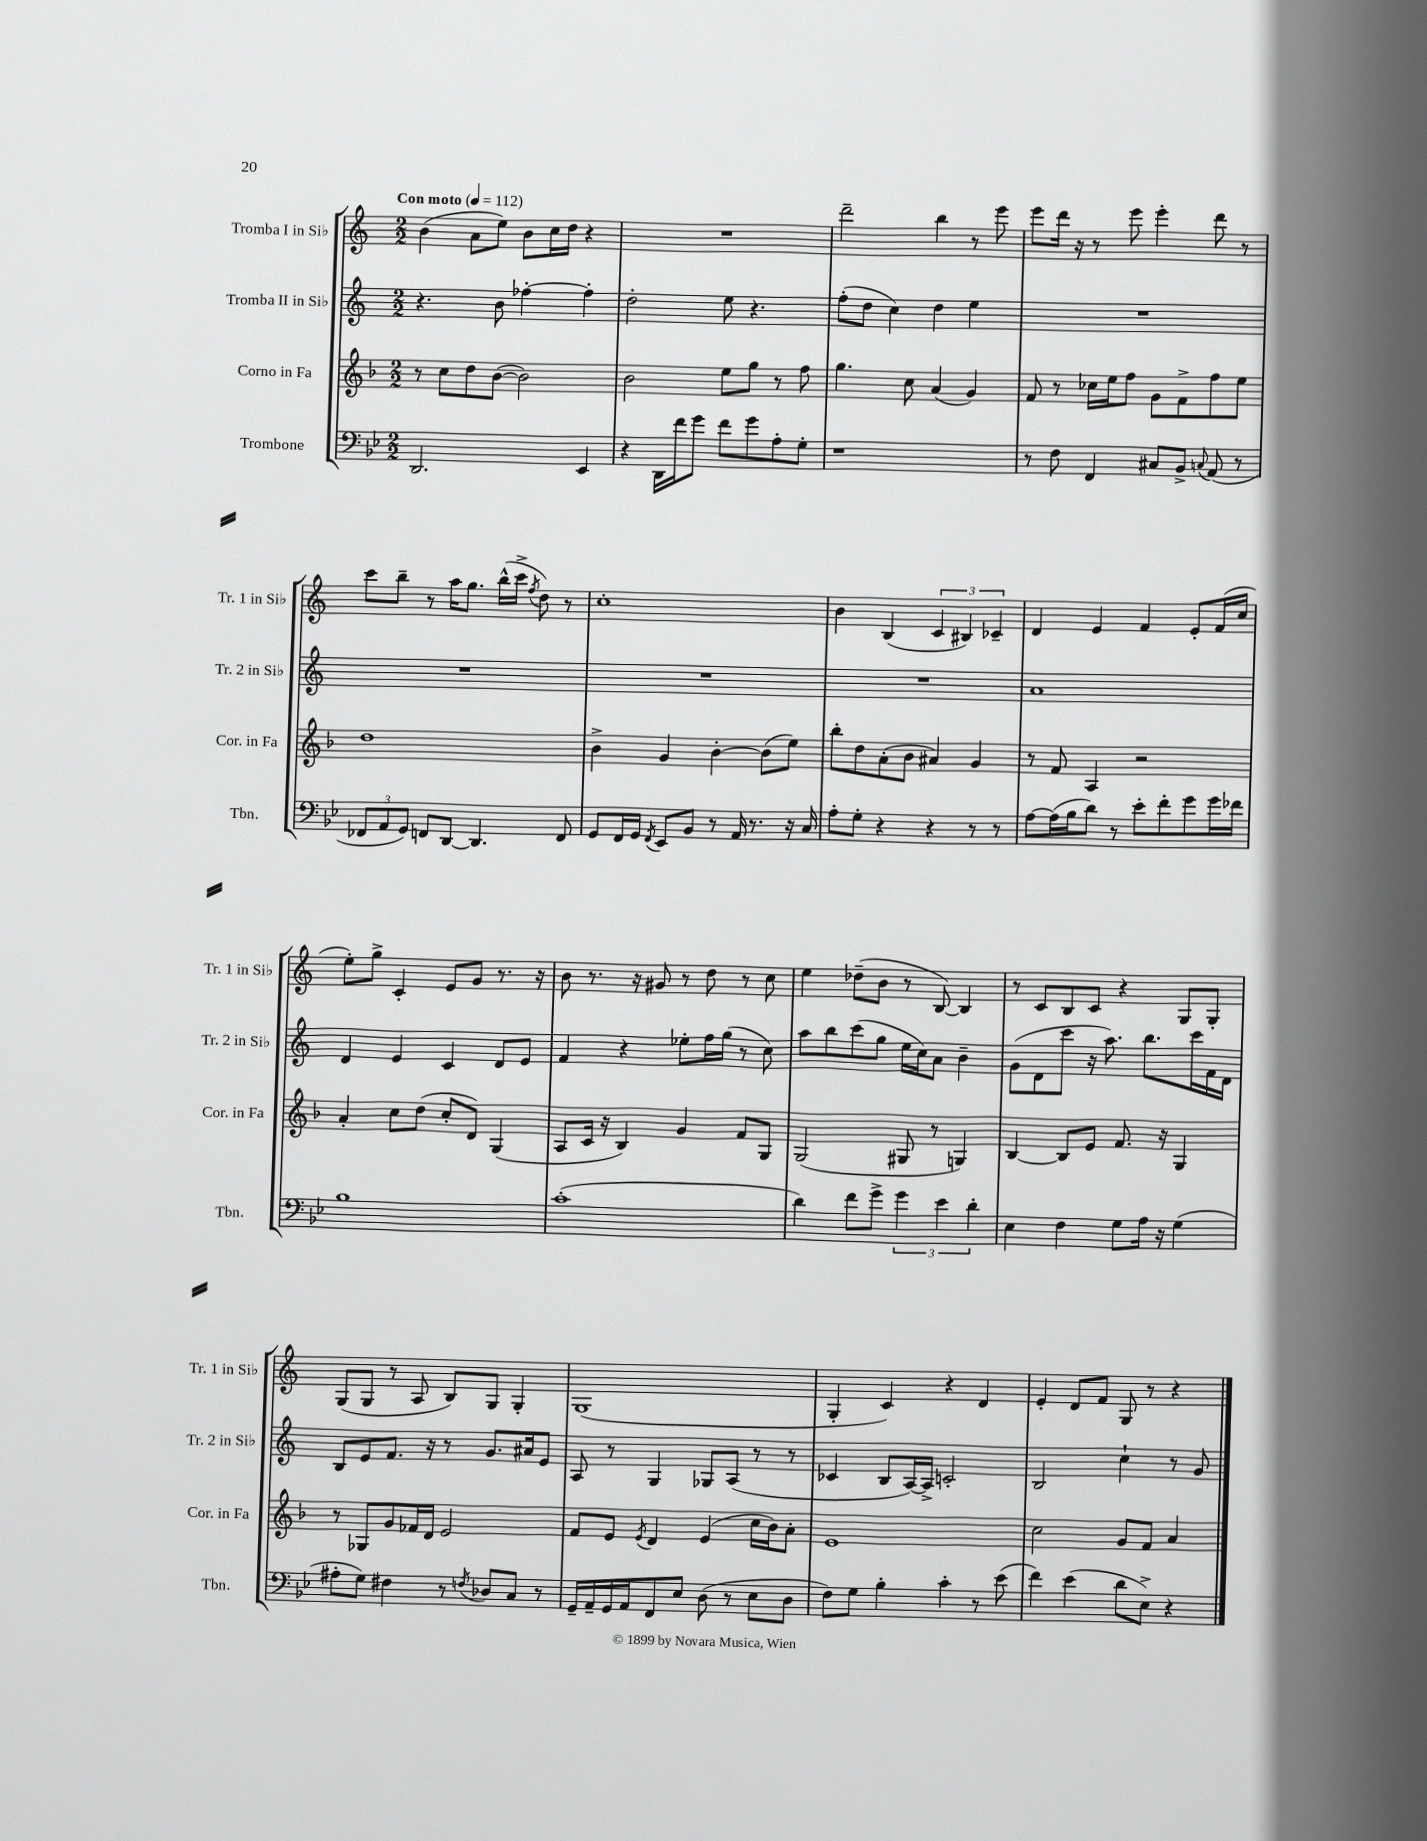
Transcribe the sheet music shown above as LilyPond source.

<<
\new StaffGroup <<
\new Staff = "s0" \with { instrumentName = "Tromba I in Sib" shortInstrumentName = "Tr. 1 in Sib" } {
    \clef treble \key c \major \numericTimeSignature \time 2/2 \tempo "Con moto" 4 = 112
    \autoBeamOff b'4( a'8[ e''8]) b'8[ c''16 d''16] r4 |
    R1 |
    d'''2-- b''4 r8 e'''8 |
    e'''8[ d'''16] r16 r8 e'''8 e'''4-. d'''8 r8 |
    c'''8[ b''8]-- r8 a''16[ g''8.] b''16[-^( c'''16]-> \acciaccatura { f''8 } d''8) r8 |
    c''1-. |
    b'4 b4( \tuplet 3/2 { c'4 bis4) ces'4-- } |
    d'4 e'4 f'4 e'8[-. f'16( c''16] |
    e''8[-.) g''8]-> c'4-. e'8[ g'8] r8. r16 |
    b'8 r8. r16 gis'8 r8 d''8 r8 c''8 |
    e''4 des''8[--( b'8] r8 b8~) b4 |
    r8 c'8[ b8 c'8] r4 g8[ g8]-. |
    g8[( g8] r8 a8 b8[) g8] g4-. |
    g1( |
    g4-. c'4) r4 d'4 |
    e'4-. d'8[ f'8] g8 r8 r4 \bar "|." |
}
\new Staff = "s1" \with { instrumentName = "Tromba II in Sib" shortInstrumentName = "Tr. 2 in Sib" } {
    \clef treble \key c \major \numericTimeSignature \time 2/2
    \autoBeamOff r4. b'8 fes''4~-. fes''4-. |
    d''2-. e''8 r4. |
    f''8[-.( d''8] c''4) d''4 e''4 |
    R1 |
    R1 |
    R1 |
    R1 |
    a'1 |
    d'4 e'4 c'4 d'8[ e'8] |
    f'4 r4 ees''8[-. f''16 g''16]( r8 c''8) |
    a''8[ b''8 c'''8( g''8] e''16[ c''16) a'8] b'4-- |
    g'8[( d'8 c'''8] r16 a''8.) b''8.[ c'''16 f'16 d'16] |
    b8[ e'8 f'8.] r16 r8 g'8.[ ais'16 e'8] |
    a8 r8 g4 ges8[ a8]( r8 r8 |
    ces'4 b8[ a16~) a16]-> c'2-. |
    b2 c''4-! r8 g'8 \bar "|." |
}
\new Staff = "s2" \with { instrumentName = "Corno in Fa" shortInstrumentName = "Cor. in Fa" } {
    \clef treble \key f \major \numericTimeSignature \time 2/2
    \autoBeamOff r8 c''8[ d''8 bes'8]~( bes'2) |
    bes'2 e''8[ g''8] r8 f''8 |
    g''4. c''8 a'4( g'4) |
    f'8 r8 ces''16[ e''16 f''8] g'8[ f'8-> f''8 e''8] |
    d''1 |
    bes'4-> g'4 bes'4~-. bes'8[( e''8]) |
    bes''8[-. d''8 a'8-.( bes'8] ais'4) g'4 |
    r8 f'8 a4 r2 |
    a'4-. c''8[ d''8]( c''8[-. d'8]) g4( |
    a8[ c'16] r16 bes4) g'4 f'8[ g8] |
    g2( gis8 r8 g4) |
    bes4~ bes8[ e'8] f'8. r16 g4 |
    r8 ges8[ g'8 fes'16 d'16] e'2 |
    f'8[ e'8] \acciaccatura { e'8 } d'4 e'4( c''16[ bes'16) a'8]-. |
    e'1 |
    c''2 g'8[ f'8] a'4 \bar "|." |
}
\new Staff = "s3" \with { instrumentName = "Trombone" shortInstrumentName = "Tbn." } {
    \clef bass \key bes \major \numericTimeSignature \time 2/2
    \autoBeamOff d,2. ees,4 |
    r4 d,16[ f'16 g'8] f'8[ g'8 a8-. g8]-. |
    r1 |
    r8 f8 f,4 cis8[ bes,8]-> \appoggiatura { c8 } a,8( r8 |
    \tuplet 3/2 { fes,8[ a,8 g,8]) } f,8[ d,8]~ d,4. f,8 |
    g,8[ f,16 g,16] \acciaccatura { f,8 } ees,8[ bes,8] r8 a,16 r8. r16 c16 |
    a8[-. g8]-. r4 r4 r8 r8 |
    a8[~ a16( bes16 d'8]) r8 ees'8[-. f'8-. g'8 g'16 fes'16] |
    bes1 |
    c'1-.( |
    d'4) f'8[ g'8]-> \tuplet 3/2 { g'4 ees'4 d'4-. } |
    ees4 f4 g8[ a16] r16 g4( |
    ais8[-. g8]) fis4 r8 \acciaccatura { f8 } des8[ c8] r8 |
    g,16[-- a,16-- g,16 a,16 f,8 ees8] d8( r8 ees8[ d8] |
    f8[) g8] bes4-. c'4-. r8 ees'8( |
    f'4) ees'4( d'8[ ees8]->) r4 \bar "|." |
}
>>
>>
\layout { \context { \Score \remove "Bar_number_engraver" } }
